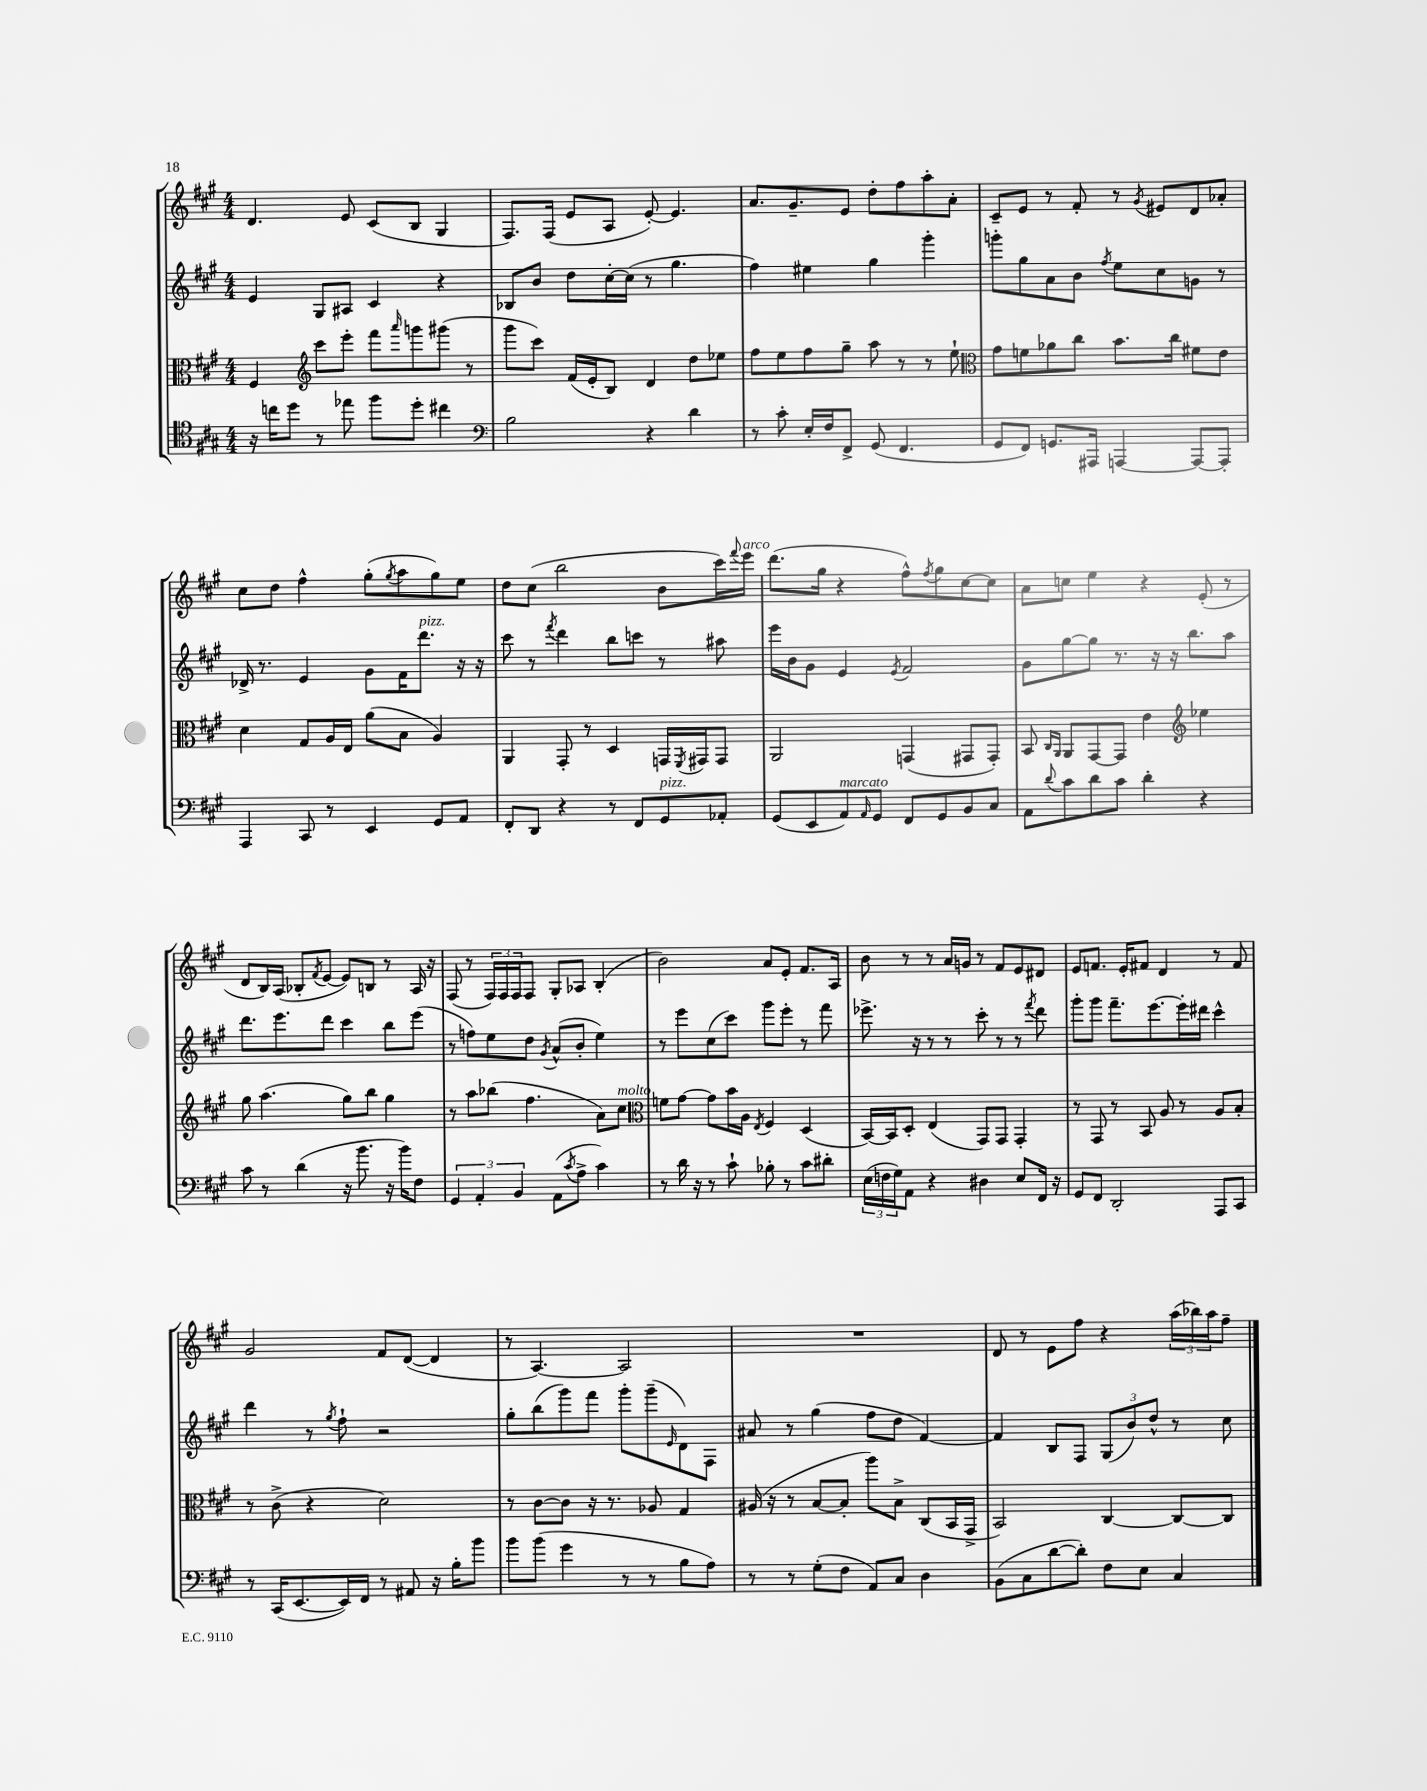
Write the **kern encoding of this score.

**kern	**kern	**kern	**kern
*staff4	*staff3	*staff2	*staff1
*clefC4	*clefC3	*clefG2	*clefG2
*k[f#c#g#]	*k[f#c#g#]	*k[f#c#g#]	*k[f#c#g#]
*M4/4	*M4/4	*M4/4	*M4/4
16r	4F#	4e	4.d
16cc	.	.	.
8dd	.	.	.
*	*clefG2	*	*
8r	8ccc#	8G#	.
8ee-	8eee'	8A#	8e
8ff#	8fff#	4c#	(8c#
.	16qqaaa	.	.
8dd'	8ggg	.	8B
4cc#	(8ggg#	4r	4G#
.	8r	.	.
=	=	=	=
*clefF4	*	*	*
2B	8ggg#	8B-	8.F#)
.	8ccc#)	8b	.
.	.	.	(16F#
.	(16f#	8dd	8e
.	16e'	.	.
.	8B)	[16cc#'	8A
.	.	(16cc#]	.
4r	4d	8r	[8e')
.	.	4.gg#	4.e]
4d	8dd	.	.
.	8ee-	.	.
=	=	=	=
8r	8ff#	4ff#)	8.a
8c#'	8ee	.	.
.	.	.	8.g#~
16E'	8ff#	4ee#	.
16F#	.	.	.
8FF#^	8gg#~	.	8e
(8GG#	8aa	4gg#	8dd'
4.FF#	8r	.	8ff#
.	8r	4ggg#'	8aa'
.	8ee`	.	8a'
=	=	=	=
*	*clefC3	*	*
8GG#	8g#	8ggg'	8c#~
8FF#)	8f	8gg#	8e
8.GG	8a-	8a	8r
.	8cc#	8b	8f#'
16AAA#	.	.	.
.	.	8qff#	.
[4AAA	8.b	8ee	8r
.	.	.	8qg#
.	.	8cc#	8e#
.	16cc#	.	.
8AAA_	8f#	8g	8d
8AAA']	8e	8r	8a-'
=	=	=	=
4AAA	4d	16d-^	8cc#
.	.	8.r	.
.	.	.	8dd
8CC#	8G#	4e	4ff#^^
8r	16A	.	.
.	16E	.	.
4EE	(8a	8g#	(8gg#'
.	.	.	8qgg#
.	8B	16f#	8aa
.	.	8.ddd	.
8GG#	4A)	.	8gg#)
8AA	.	16r	8ee
.	.	16r	.
=	=	=	=
8FF#'	4AA	8ccc#	8dd
8DD	.	8r	(8cc#
.	.	8qfff#	.
4r	8GG#'	4ddd	2bb
.	8r	.	.
8r	4D	8bb	.
8FF#	.	8ccc	.
8GG#	16GG	8r	8b
.	8qFF#	.	.
.	16GG#	.	.
8AA-'	8GG#	8aa#	16ccc#)
.	.	.	8qqfff#
.	.	.	16eee
=	=	=	=
(8GG#	2AA	16eee	(8.ddd
.	.	16b	.
8EE	.	8g#	.
.	.	.	16gg#
8AA)	.	4e	4r
16qqAA	.	.	.
8GG#	.	.	.
.	.	8qe	.
8FF#	(4GG	2f#	8ff#^^)
.	.	.	8qff#
8GG#	.	.	8gg#
8BB	8GG#	.	[8cc#
8C#	8GG#')	.	8cc#]
=	=	=	=
8AA	8BB	8g#	8a
.	16qqC#	.	.
8qqd	16qqAA	.	.
8c#	8AA	[8gg#	8cc
8d	[8GG#	8gg#]	4ee
8c#	8GG#]	8.r	.
4d'	4e	.	4r
.	.	16r	.
.	.	16r	.
.	.	8.bb	.
*	*clefG2	*	*
4r	4ee-	.	(8e'
.	.	8aa	8r
=	=	=	=
8c#	8gg#	8.ddd	8d
8r	(4.aa	.	16B)
.	.	8.eee	(16A
(4d	.	.	8B-'
.	.	.	8qf#
.	.	8ddd	[8e
16r	8gg#)	4ccc#	8e])
8.b	.	.	.
.	8bb	.	8B
16r	4gg#	8bb	8r
16b)	.	.	.
8F#	.	(8eee	16A
.	.	.	16r
=	=	=	=
6GG#	8r	8r	(8F#
.	8aa	8ff)	8r
6AA'	.	.	.
.	(8bb-	8ee	24F#)
.	.	.	24F#
6BB	.	.	24F#
.	4.ff#	8dd	8F#
.	.	8qg#	.
(8AA	.	(8a^^	8G#'
8qc#	.	.	.
8A^	.	8b'	8A-
4c#)	8a)	4ee)	(4B'
.	8cc#	.	.
=	=	=	=
*	*clefC3	*	*
8r	8f	8r	2b)
16d	[8g#	8eee	.
16r	.	.	.
8r	8g#]	(8cc#	.
8c#`	16b	8ccc#)	.
.	16A	.	.
.	8qE	.	.
8B-'	4F#	8ggg#	8a
8r	.	8eee'	8e'
8c#	(4D	8r	8.f#
8d#'	.	8fff#	.
.	.	.	16A
=	=	=	=
(24E	[16BB)	8.eee-^	8b
24F	.	.	.
.	16BB]	.	.
24G#)	.	.	.
8AA	8D'	.	8r
.	.	16r	.
4r	(4E	8r	8r
.	.	8r	16a
.	.	.	16g
4D#	8GG#)	8ccc#'	8r
.	8GG#	8r	8f#
8E	4GG#'	8r	8e
.	.	8qfff#	.
16FF#	.	8ddd	8d#
16r	.	.	.
=	=	=	=
8GG#	8r	8ggg#'	8e
8FF#	8GG#	8ggg#	8.f
2DD'	8r	8.fff#~	.
.	.	.	16e'
.	8BB	.	8f#
.	.	[8.eee	.
.	8A	.	4d
.	8r	16eee']	.
.	.	16ddd#	.
8AAA	8A	4ccc#^^	8r
8CC#	8B'	.	8f#
=	=	=	=
8r	8r	4ddd	2g#
(16CC#	(8c#^	.	.
[8.EE	.	.	.
.	4r	8r	.
.	.	8qgg#	.
16EE])	.	8ff#`	.
16FF#	.	.	.
8r	2d)	2r	8f#
8AA#	.	.	([8d
16r	.	.	4d]
16B'	.	.	.
8b	.	.	.
=	=	=	=
8b	8r	8gg#'	8r
(8b	[8c#	(8bb	[4.A)
4g#	8c#]	8ggg#)	.
.	16r	8fff#	.
.	8.r	.	.
8r	.	8ggg#'	2A]
8r	8A-	(8ggg#~	.
.	.	16qqe	.
8B	4G#	8d)	.
8A)	.	8F#	.
=	=	=	=
8r	(16A#	8a#	1r
.	16r	.	.
8r	8r	8r	.
(8G#'	[8B	(4gg#	.
8F#	8B']	.	.
8AA)	8aa)	8ff#	.
8C#	8B^	8dd	.
4D	(8C#	[4f#)	.
.	16BB	.	.
.	16GG#^	.	.
=	=	=	=
(8BB	2BB)	4f#]	8d
8C#	.	.	8r
[8d	.	8B	8e
8d'])	.	8F#	8ff#
8F#	[4C#	(12G#	4r
.	.	12b)	.
8E	.	.	.
.	.	12dd^^	.
4C#	8C#_	8r	(24aa
.	.	.	24bb-)
.	.	.	24aa
.	8C#]	8cc#	8ff#~
==	==	==	==
*-	*-	*-	*-
